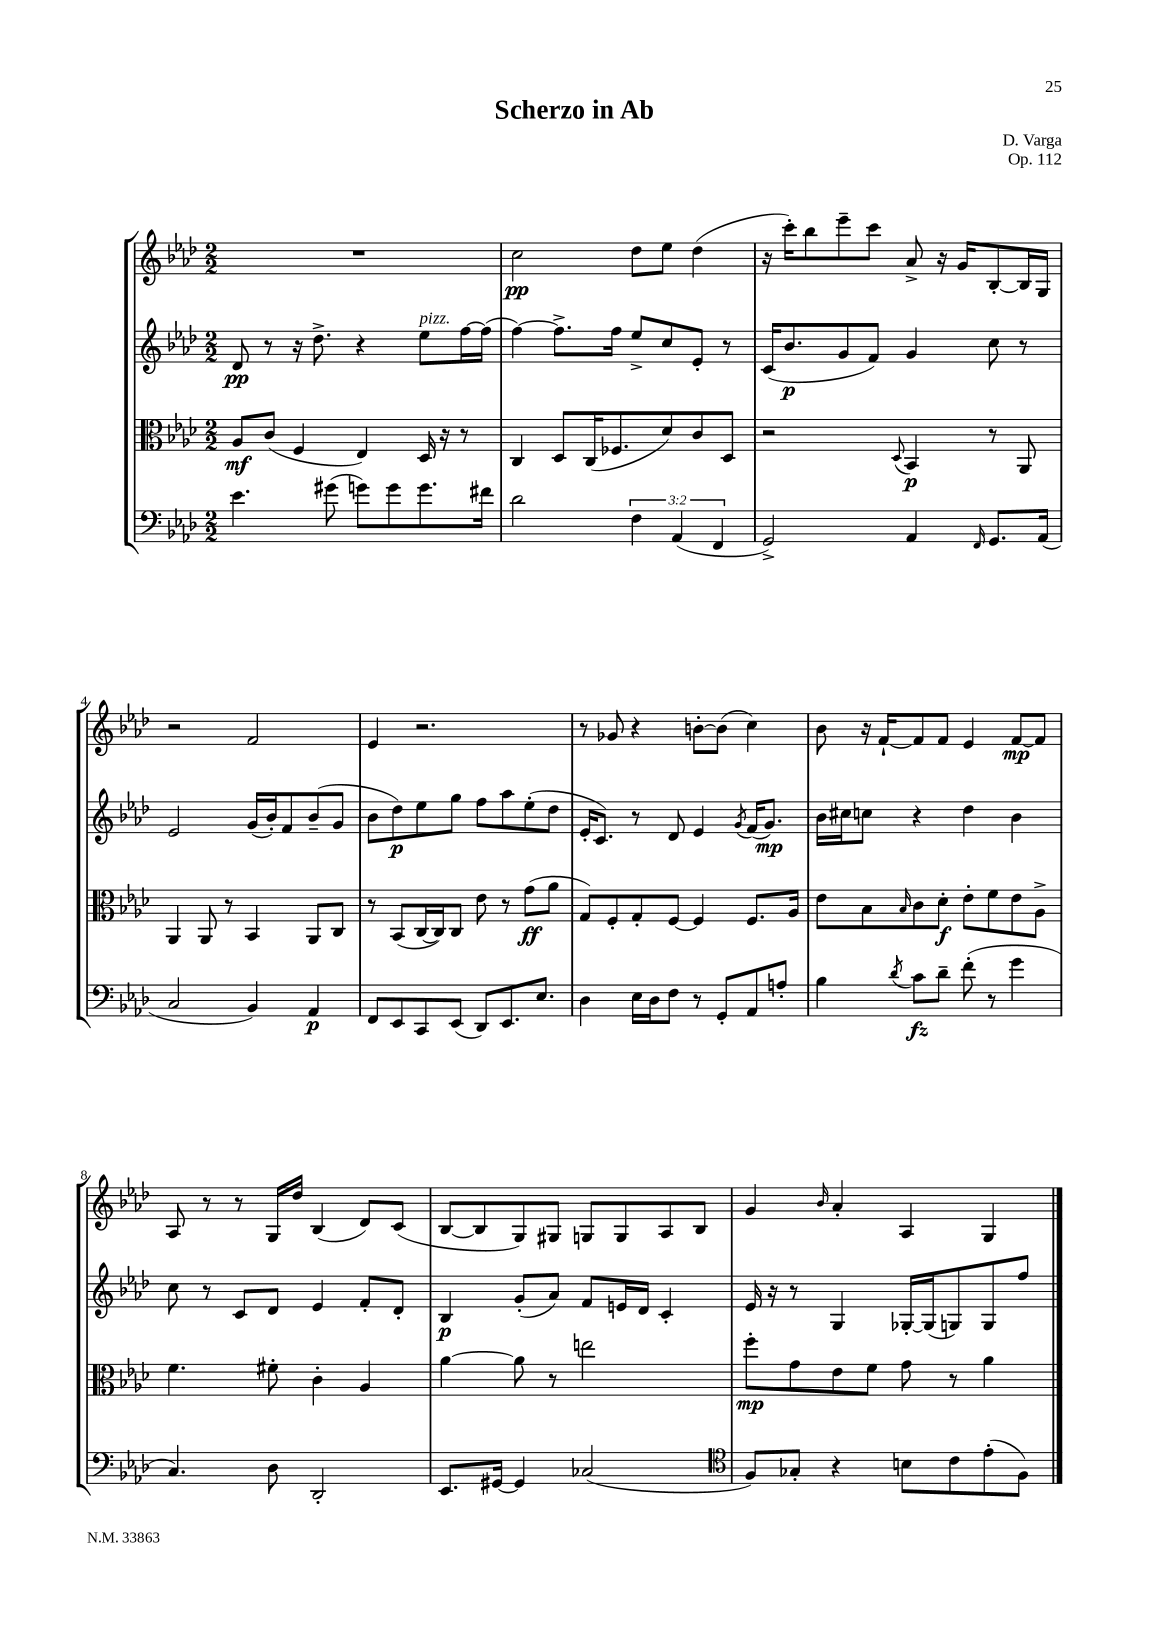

**kern	**kern	**kern	**kern
*staff4	*staff3	*staff2	*staff1
*clefF4	*clefC3	*clefG2	*clefG2
*k[b-e-a-d-]	*k[b-e-a-d-]	*k[b-e-a-d-]	*k[b-e-a-d-]
*M2/2	*M2/2	*M2/2	*M2/2
4.e-\	8A-/L	8d-/	1r
.	(8c/J	8r	.
.	4F/	16r	.
.	.	8.dd-^\	.
(8g#\	.	.	.
8g\L)	4E-/)	4r	.
8g\	.	.	.
8.g\	16D-/	8ee-\L	.
.	16r	.	.
.	8r	[16ff\L	.
16f#\Jk	.	(16ff\]JJ	.
=	=	=	=
2d-\	4C/	[4ff\)	2cc\
.	8D-/L	8.ff^\]L	.
.	(16C/K	.	.
.	8.F-/	16ff\Jk	.
6F\	.	8ee-^/L	8dd-\L
.	8d-/)	8cc/	8ee-\J
(6AA-/	.	.	.
.	8c/	8e-'/J	(4dd-\
6FF/	.	.	.
.	8D-/J	8r	.
=	=	=	=
2GG^/)	2r	(16c/LK	16r
.	.	8.b-/	16ccc'\LK)
.	.	.	8bb-\
.	.	8g/	8eee-~\
.	.	8f/J)	8ccc\J
.	8qqD-/	.	.
4AA-/	4BB-/	4g/	8a-^/
.	.	.	16r
.	.	.	16g/LK
16qqFF/	.	.	.
8.GG/L	8r	8cc\	[8B-'/
.	8AA-/	8r	16B-/]L
(16AA-/Jk	.	.	16G/JJ
=	=	=	=
2C/	4AA-/	2e-/	2r
.	8AA-/	.	.
.	8r	.	.
4BB-/)	4BB-/	(16g/LL	2f/
.	.	16b-'/J)	.
.	.	8f/	.
4AA-/	8AA-/L	(8b-~/	.
.	8C/J	8g/J	.
=	=	=	=
8FF/L	8r	8b-\L	4e-/
8EE-/	(8BB-/L	8dd-\)	.
8CC/	[16C/L	8ee-\	2.r
.	16C/]J)	.	.
(8EE-/J	8C/J	8gg\J	.
8DD-/L)	8e-\	8ff\L	.
8.EE-/	8r	8aa-\	.
.	(8g\L	(8ee-'\	.
8.E-/J	.	.	.
.	8a-\J	8dd-\J	.
=	=	=	=
4D-\	8G/L)	16e-'/LK	8r
.	.	8.c/J)	.
.	8F'/	.	8g-/
16E-\LL	8G'/	8r	4r
16D-\J	.	.	.
8F\J	[8F/J	8d-/	.
8r	4F/]	4e-/	[8b'\L
8GG'/L	.	.	(8b\]J
.	.	8qg/	.
8AA-/	8.F/L	(16f/LK	4cc\)
.	.	8.g/J)	.
8A'/J	.	.	.
.	16A-/Jk	.	.
=	=	=	=
4B-\	8e-\L	16b-\LL	8b-\
.	.	16cc#\J	.
.	8B-\	8cc\J	16r
.	.	.	[16f`/LK
8qd-/	16qqB-/	.	.
8c\L	8c\	4r	8f/]
8d-~\J	8d-'\J	.	8f/J
(8f'\	8e-'\L	4dd-\	4e-/
8r	8f\	.	.
4g\	8e-\	4b-\	[8f/L
.	8A-^\J	.	8f/]J
=	=	=	=
4.C/)	4.f\	8cc\	8A-/
.	.	8r	8r
.	.	8c/L	8r
8D-\	8f#'\	8d-/J	16G/LL
.	.	.	16dd-/JJ
2DD-'/	4c'\	4e-/	(4B-/
.	4A-/	8f'/L	8d-/L)
.	.	8d-'/J	(8c/J
=	=	=	=
8.EE-/L	[4a-\	4B-/	[8B-/L
.	.	.	8B-/]
[16GG#/Jk	.	.	.
4GG#/]	8a-\]	(8g'/L	8G/)
.	8r	8a-/J)	8G#/J
(2C-/	2ee\	8f/L	8G/L
.	.	16e/L	8G/
.	.	16d-/JJ	.
.	.	4c'/	8A-/
.	.	.	8B-/J
=	=	=	=
*clefC4	*	*	*
8F/L)	8ff'\L	16e-/	4g/
.	.	16r	.
8G-'/J	8g\	8r	.
.	.	.	16qqb-/
4r	8e-\	4G/	4a-'/
.	8f\J	.	.
8B\L	8g\	[16G-'/LL	4A-/
.	.	(16G-/]J	.
8c\	8r	8G/)	.
(8e-'\	4a-\	8G/	4G/
8F\J)	.	8ff/J	.
==	==	==	==
*-	*-	*-	*-
